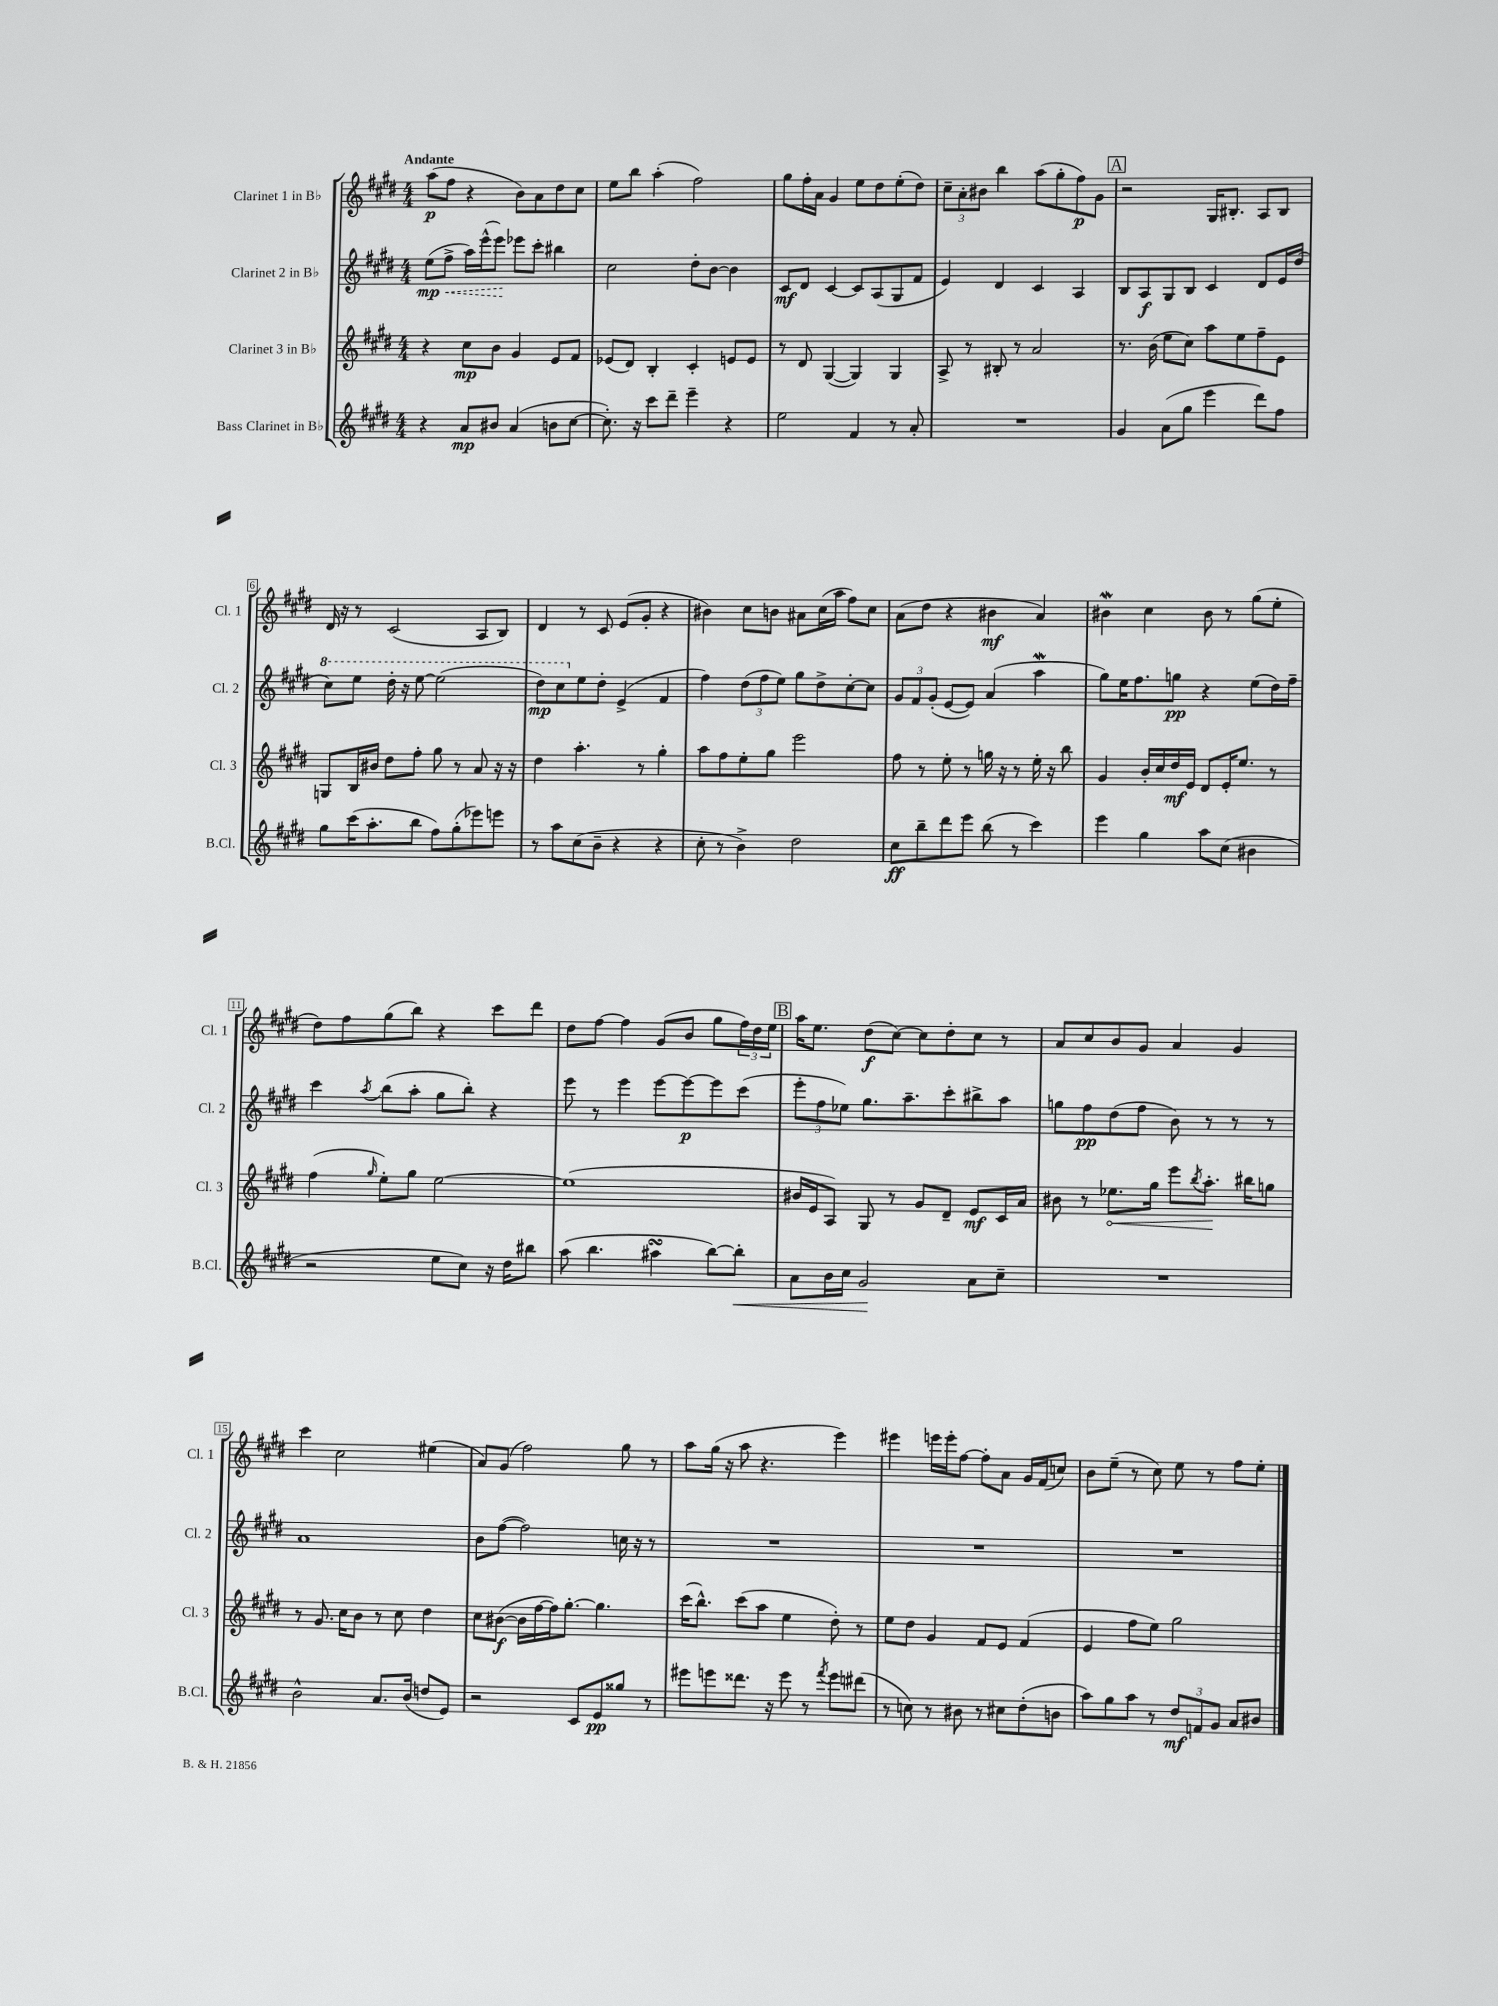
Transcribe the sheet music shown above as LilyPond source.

<<
\new StaffGroup <<
\new Staff = "s0" \with { instrumentName = "Clarinet 1 in Bb" shortInstrumentName = "Cl. 1" } {
    \clef treble \key e \major \numericTimeSignature \time 4/4 \tempo "Andante"
    a''8\p( fis''8 r4 b'8) a'8 dis''8 cis''8 |
    e''8 b''8 a''4-.( fis''2) |
    gis''8 fis''16-. a'16 gis'4 e''8 dis''8 e''8-.( dis''8) |
    \tuplet 3/2 { cis''8-- a'8-. bis'8 } b''4 a''8( gis''8-. fis''8\p) gis'8 |
    \mark \markup { \box "A" } r2 gis16 bis8.-. a8 bis8 |
    dis'16 r16 r8 cis'2( a8 b8) |
    dis'4 r8 cis'8 e'8( gis'8-. r4 |
    bis'4) cis''8 b'8 ais'8 cis''16( a''16 fis''8) cis''8 |
    a'8( dis''8 r4 bis'4\mf a'4) |
    bis'4\mordent cis''4 bis'8 r8 gis''8( e''8-. |
    dis''8) fis''8 gis''8( b''8) r4 cis'''8 dis'''8 |
    dis''8 fis''8~ fis''4 gis'8( b'8 gis''8 \tuplet 3/2 { fis''16) dis''16 e''16 } |
    \mark \markup { \box "B" } a''16 e''8. dis''8\f( cis''8~) cis''8 dis''8-. cis''8 r8 |
    a'8 cis''8 b'8 gis'8 a'4 gis'4 |
    cis'''4 cis''2 eis''4( |
    a'8) gis'8( fis''2) gis''8 r8 |
    a''8 gis''16( r16 a''8 r4. e'''4) |
    eis'''4 e'''16 e'''16-. fis''8~ fis''8-. a'8 gis'16 fis'16( c''8) |
    b'8 e''8--( r8 cis''8) e''8 r8 fis''8 e''8-. \bar "|." |
}
\new Staff = "s1" \with { instrumentName = "Clarinet 2 in Bb" shortInstrumentName = "Cl. 2" } {
    \clef treble \key e \major \numericTimeSignature \time 4/4
    \once \override Hairpin.style = #'dashed-line e''8\mp\<( fis''8-> a''16) e'''16-^( e'''8\!) ees'''8 cis'''8-. bis''4 |
    cis''2 dis''8-. b'8~ b'4 |
    cis'8\mf dis'8 cis'4~ cis'8 a8( gis8 fis'8 |
    e'4) dis'4 cis'4 a4 |
    \mark \markup { \box "A" } b8 a8\f gis8 b8 cis'4 dis'8 e'16 dis''16( |
    \ottava #1 cis'''8) e'''8 dis'''16-. r16 e'''8~ e'''2( |
    dis'''8\mp) cis'''8 \ottava #0 e''8 dis''8-. e'4->( fis'4 |
    fis''4) \tuplet 3/2 { dis''8( fis''8 e''8) } gis''8 dis''8-> cis''8~-. cis''8 |
    \tuplet 3/2 { gis'8 fis'8 gis'8-.( } e'8~ e'8) a'4( a''4\mordent |
    gis''8) e''16 fis''8. g''8\pp r4 e''8( dis''16) fis''16-- |
    cis'''4 \acciaccatura { a''8 } b''8( a''8-. gis''8 b''8-.) r4 |
    e'''8 r8 e'''4 e'''8~ e'''8~\p e'''8 cis'''8( |
    \mark \markup { \box "B" } \tuplet 3/2 { e'''8-. fis''8 ees''8) } gis''8. a''8.-- cis'''8-. bis''8-> a''8 |
    g''8 fis''8\pp dis''8( fis''8 b'8) r8 r8 r8 |
    a'1 |
    b'8 fis''8~( fis''2) c''16 r16 r8 |
    R1 |
    R1 |
    R1 \bar "|." |
}
\new Staff = "s2" \with { instrumentName = "Clarinet 3 in Bb" shortInstrumentName = "Cl. 3" } {
    \clef treble \key e \major \numericTimeSignature \time 4/4
    r4 cis''8\mp b'8 gis'4 e'8 fis'8 |
    ees'8( dis'8) b4-. cis'4-. e'8 e'8 |
    r8 dis'8 gis4~( gis4) gis4 |
    a8-> r8 bis8-. r8 a'2 |
    \mark \markup { \box "A" } r8. b'16( e''8 cis''8) a''8 e''8 fis''8-- e'8 |
    g8 b16 bis'16 dis''8 fis''8-. gis''8 r8 a'8 r16 r16 |
    dis''4 a''4.-. r8 gis''4-. |
    a''8 fis''8 e''8-. gis''8 e'''2 |
    fis''8 r8 e''8-. r8 g''16 r16 r8 e''16-. r16 b''8 |
    gis'4 b'16-. cis''16 dis''16\mf e'16 dis'8 e'16-. e''8. r8 |
    fis''4( \grace { gis''16 } e''8-.) gis''8 e''2~ |
    e''1( |
    \mark \markup { \box "B" } bis'16 e'16 a8) gis8 r8 gis'8 dis'8-- e'8\mf cis'16 a'16 |
    bis'8 r8 \once \override Hairpin.circled-tip = ##t ees''8.\< gis''16 e'''8 \acciaccatura { b''8 } a''8.-.\! bis''16 g''8 |
    r8 gis'8. cis''16 b'8 r8 cis''8 dis''4 |
    cis''8 bis'8~\f( bis'16 fis''16~ fis''16) gis''8.~-. gis''4. |
    cis'''16( b''8.-^) cis'''8( a''8 e''4 dis''8-.) r8 |
    e''8 dis''8 gis'4 fis'8 e'8 fis'4( |
    e'4 fis''8 e''8) gis''2 \bar "|." |
}
\new Staff = "s3" \with { instrumentName = "Bass Clarinet in Bb" shortInstrumentName = "B.Cl." } {
    \clef treble \key e \major \numericTimeSignature \time 4/4
    r4 a'8\mp bis'8 a'4( b'8 cis''8~ |
    cis''8.-.) r16 cis'''8 dis'''8-- e'''4-- r4 |
    e''2 fis'4 r8 a'8-. |
    R1 |
    \mark \markup { \box "A" } gis'4 a'8( gis''8 e'''4 dis'''8) fis''8 |
    gis''8 cis'''16( a''8.-. b''8 fis''8) gis''8-.( ees'''8) e'''8 |
    r8 a''8 cis''8( b'8-- r4 r4 |
    cis''8-. r8 b'4->) dis''2 |
    cis''8\ff b''8-- dis'''8 e'''8 b''8( r8 cis'''4) |
    e'''4 gis''4 a''8 cis''8( bis'4 |
    r2 e''8 cis''8) r16 dis''16 bis''8 |
    a''8( b''4. ais''4\turn b''8~) b''8-.\< |
    \mark \markup { \box "B" } a'8 b'16 cis''16 gis'2\! a'8 cis''8-- |
    R1 |
    b'2-^ a'8. b'16( d''8 e'8) |
    r2 cis'8 e'8\pp gisis''8 r8 |
    eis'''8 e'''8 disis'''8. r16 e'''8 r8 \acciaccatura { fis'''8 } e'''8 dis'''8( |
    r8 c''8) r8 bis'8 r8 cis''8 dis''8-.( b'8 |
    a''8) gis''8 a''8 r8 \tuplet 3/2 { dis''8\mf f'8 gis'8 } a'8 bis'8 \bar "|." |
}
>>
>>
\layout { \context { \Score \override BarNumber.stencil = #(make-stencil-boxer 0.1 0.3 ly:text-interface::print) } }
